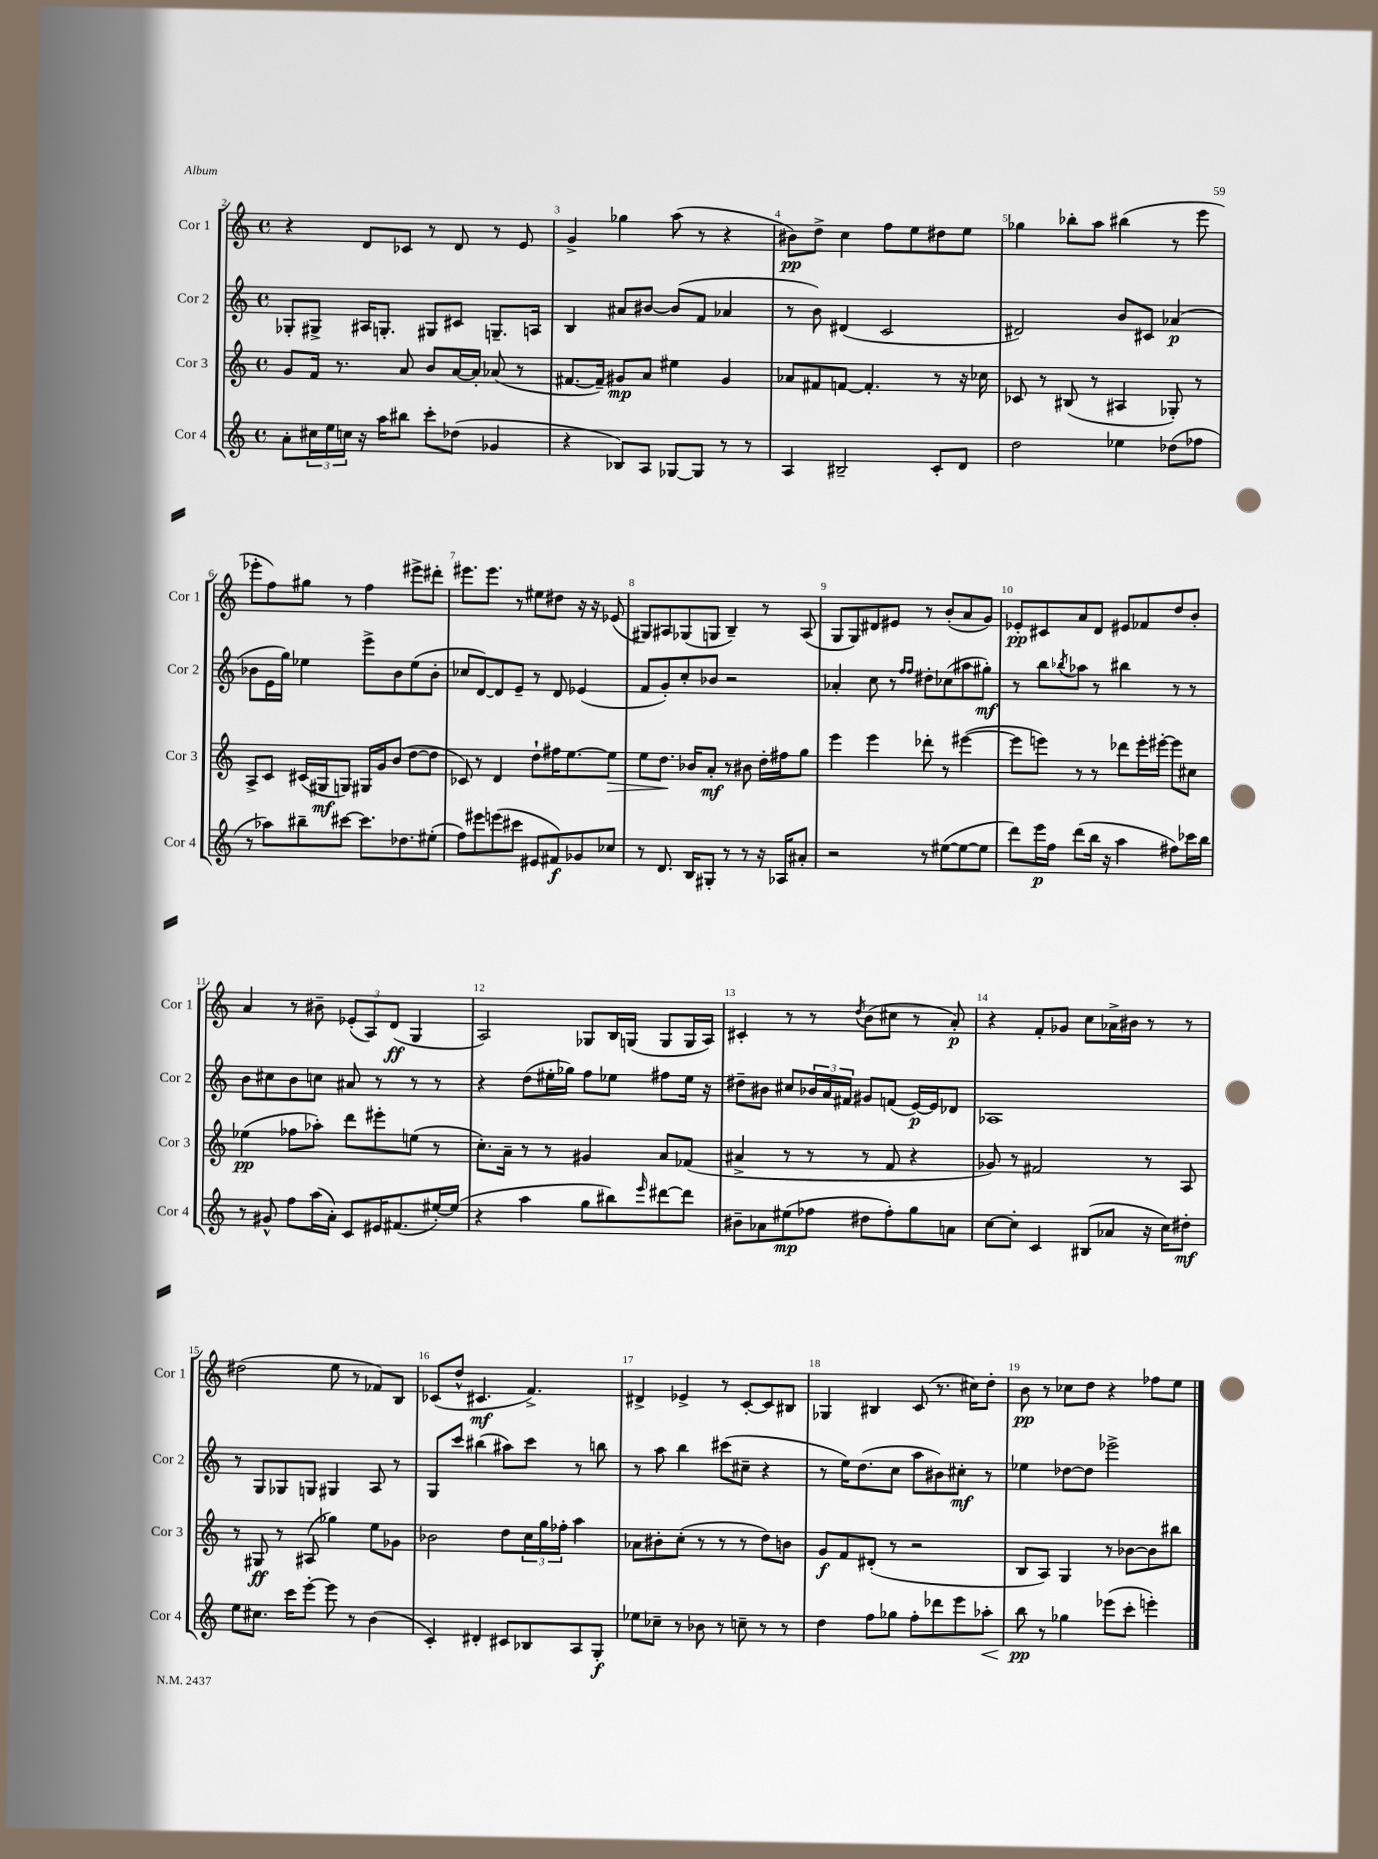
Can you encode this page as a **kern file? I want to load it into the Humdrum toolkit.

**kern	**kern	**kern	**kern
*staff4	*staff3	*staff2	*staff1
*clefG2	*clefG2	*clefG2	*clefG2
*k[]	*k[]	*k[]	*k[]
*M4/4	*M4/4	*M4/4	*M4/4
*met(c)	*met(c)	*met(c)	*met(c)
8a'\L	8g/L	8G-'/L	4r
24cc#\L	16f/Jk	8G#^/J	.
24ee\	.	.	.
.	8.r	.	.
24cc\JJ	.	.	.
16r	.	16A#/LK	8d/L
16aa\LK	.	8.G'/J	.
8bb#\J	8a/	.	8c-/J
8ccc'\L	8b/L	8G#/L	8r
(8dd-\J	[16a/L	8c#/J	8d/
.	16a'/]JJ	.	.
4g-/	(8a-/	8.G~/L	8r
.	8r	.	8e/
.	.	16A/Jk	.
=	=	=	=
4r	[8.f#/L	4B/	4g^/
.	16f#~/]Jk)	.	.
8B-/L)	8g#/L	8a#/L	4gg-\
8A/J	8a/J	[8b#/J	.
[8G-/L	4ee#\	(8b#/]L	(8aa\
8G-/]J	.	8f/J	8r
8r	4g#/	4a-/	4r
8r	.	.	.
=	=	=	=
4A/	8a-/L	8r	8b#\L)
.	8f#/	8b\)	8dd^\J
2B#~/	[8f/J	(4d#/	4cc\
.	4.f'/]	.	.
.	.	2c/	8ff\L
.	.	.	8ee\
8c'/L	8r	.	8dd#\
8d/J	16r	.	8ee\J
.	16cc-\	.	.
=	=	=	=
2dd\	8c-/	2d#/)	4gg-\
.	8r	.	.
.	(8B#/	.	8bb-'\L
.	8r	.	8aa\J
4ee-\	4A#/	8b/L	(4bb#\
.	.	8c#/J	.
(8dd-\L	8G-'/)	(4a-/	8r
8ff-\J	8r	.	8eee\
=	=	=	=
8r	8A^/L	8b-\L	8eee-'\L
8aa-\L)	8c/J	16e\L	8ff\)
.	.	16gg\JJ)	.
8bb#~\	(16c#/LL	4ee-\	8gg#\J
.	16G#/J	.	.
[8ccc#\J	8G/J)	.	8r
8.ccc#\]L	16G#/LL	8eee^\L	4ff\
.	16g/J	.	.
.	(8b/J	8b-\	.
8.dd-\	.	.	.
.	[8dd\L	(8ee-\	8eee#^\L
(8ee#'\J	8dd\]J	8b-'\J	8ddd#'\J
=	=	=	=
8ff\L)	8c-/)	8cc-/L	8.eee#\L
8eee#\	8r	[8d/)	.
.	.	.	8.eee#\J
(8eee\	4d/	8d/]	.
8ccc#\J	.	8e~/J	8r
8e#/L	8dd`\L	8r	8ee#\L
8f#/)	16ff#\K	8d/	8dd#\J
.	[8.ee\	.	.
8g-/	.	(4e-/	16r
.	.	.	16r
8cc-/J	8ee\]J	.	(8e-/
=	=	=	=
8r	8ee\L	8f/L	8G#/L)
8.d/	8.dd\J	8g'/)	8A#/
.	.	8cc'/	(8G-/
16B/LK	16b-/LK	.	.
8G#'/J	8a'/J	8b-/J	8G/J
8r	8r	2r	4B~/)
8r	8b#\	.	.
16r	16dd'\LL	.	8r
16A-/LK	16ff#\J	.	.
8a#'/J	8gg\J	.	(8A#/
=	=	=	=
2r	4eee\	4a-'/	8G/L
.	.	.	8G/)
.	4eee\	8cc\	8d#/
.	.	8r	8e#/J
.	.	16qqff/LL	.
.	.	16qqff/JJ	.
8r	8ddd-'\	8dd#'\L	8r
([8ee#\L	8r	(8cc-\	(8b'/L
8ee#\_	([4eee#\	8aa#\	8a/
8ee#\]J	.	8gg#'\J)	8g/J)
=	=	=	=
8ddd\L)	8eee#\]L	8r	8e-'/L
16eee\L	8eee\J)	8bb\L	8c#/
16ff\JJ	.	.	.
.	.	8qbb-/	.
(8ddd\L	8r	8aa-\J	8a/
16bb\Jk	8r	8r	8d/J
16r	.	.	.
4aa\	8ddd-\L	4bb#\	8e#/L
.	16eee'\L	.	8f-/
.	[16eee#'\JJ	.	.
8ff#\L)	8eee#\]L	8r	8dd/
16ccc-\L	8cc#\J	8r	8b'/J
16bb\JJ	.	.	.
=	=	=	=
8r	(4ee-\	8b\L	4a/
8g#^^/	.	8cc#\	.
8ff\L	8ff-\L	8b\	8r
(16aa\L	8aa-'\J)	8cc\J	8b#~\
16a'\JJ)	.	.	.
8c/L	8ddd\L	8a#/	(12e-'/L
.	.	.	12A/)
16e#/K	8eee#'\	8r	.
.	.	.	(12d/J
(8.f#/	.	.	.
.	(8ee\J	8r	4G/
[16ee#'/L)	8r	8r	.
(16ee#/]JJ	.	.	.
=	=	=	=
4r	8.cc'\L)	4r	2A/)
.	16a~\Jk	.	.
4aa\	8r	(8dd\L	.
.	8r	16ee#'\L	.
.	.	16gg-\JJ)	.
8gg\L	4g#/	8ff\L	8G-/L
8bb#\)	.	8ee-\J	16B/L
.	.	.	(16G/JJ
16qqeee/	.	.	.
[8ddd#\	8a/L	8ff#\L	8G/L
8ddd#\]J	(8f-/J	16ee-\Jk	16G/L
.	.	16r	16A/JJ)
=	=	=	=
8b#~\L	4a#^/	8dd#~\L	4c#'/
8a-\	.	8b#\J	.
(8ee#\	8r	8cc#/L	8r
8ff-\J	8r	24b-/L	8r
.	.	24a/	.
.	.	24f#/JJ	.
.	.	.	8qdd/
8dd#\L	8r	8g#/L	(8b\L
8ff-'\)	8f/	(8f/J	8cc#\J
8gg\	4r	[16e/LL)	8r
.	.	16e/]J	.
8a\J	.	8d-/J	8a'/)
=	=	=	=
[8cc\L	8g-/)	1A-	4r
8cc'\]J	8r	.	.
4c/	2f#/	.	8f'/L
.	.	.	8g-/J
(8B#/L	.	.	8cc\L
8a-/J	.	.	16a-^\L
.	.	.	16b#\JJ
16r	8r	.	8r
16cc\LK)	.	.	.
8dd#'\J	8A/	.	8r
=	=	=	=
8ee\L	8r	8r	(2dd#\
8.cc#\J	8G#/	8G/L	.
.	8r	8G-/	.
16ccc\LK	.	.	.
[8eee'\J	(8A#/	8G/J	.
8eee\]	4gg-\)	4G#/	8ee\
8r	.	.	8r
(4b\	8ee\L	8A/	8f-/L)
.	8g-\J	8r	8B/J
=	=	=	=
4c'/)	2b-\	8G/L	(8c-/L
.	.	8ccc/J	8dd^^/J
4d#'/	.	(4bb#\	4.c#/
8c#/L	8dd\L	8aa#\L)	.
8B-/	24cc\L	8ccc\J	4.f^/)
.	24gg\	.	.
.	24ff-'\JJ	.	.
8A/	4aa\	8r	.
8G'/J	.	8bb\	.
=	=	=	=
8ee-\L	8a-\L	8r	4d#^/
8cc-~\J	8b#'\	8aa\	.
8r	(8cc'\J	4bb\	4e-^/
8b-\	8r	.	.
8r	8r	(8ccc#\L	8r
8cc~\	8r	8cc#~\J	[8c'/L
8r	8dd\L)	4r	8c/]
8r	8b\J	.	8B#/J
=	=	=	=
4dd\	8g/L	8r	4G-/
.	8f/	16ee\LK)	.
.	.	(8.dd\	.
8ff\L	(8d#'/J	.	4B#/
8gg-\J	8r	8cc\J	.
8ff'\L	2r	8aa\L	(8c/
8ddd-\	.	8b#\)	8.r
8eee\	.	8cc#'\J	.
.	.	.	16cc#\LK)
8aa-'\J	.	8r	8dd'\J
=	=	=	=
8bb\	8B/L	4ee-\	8b\
8r	8A/J)	.	8r
4gg-\	4G/	[8dd-\L	8cc-\L
.	.	8dd-\]J	8dd\J
(8eee-\L	8r	2eee-^\	4r
8ccc'\J	[8b-\L	.	.
4eee'\)	8b-\]	.	8ff-\L
.	8bb#\J	.	8ee\J
==	==	==	==
*-	*-	*-	*-
